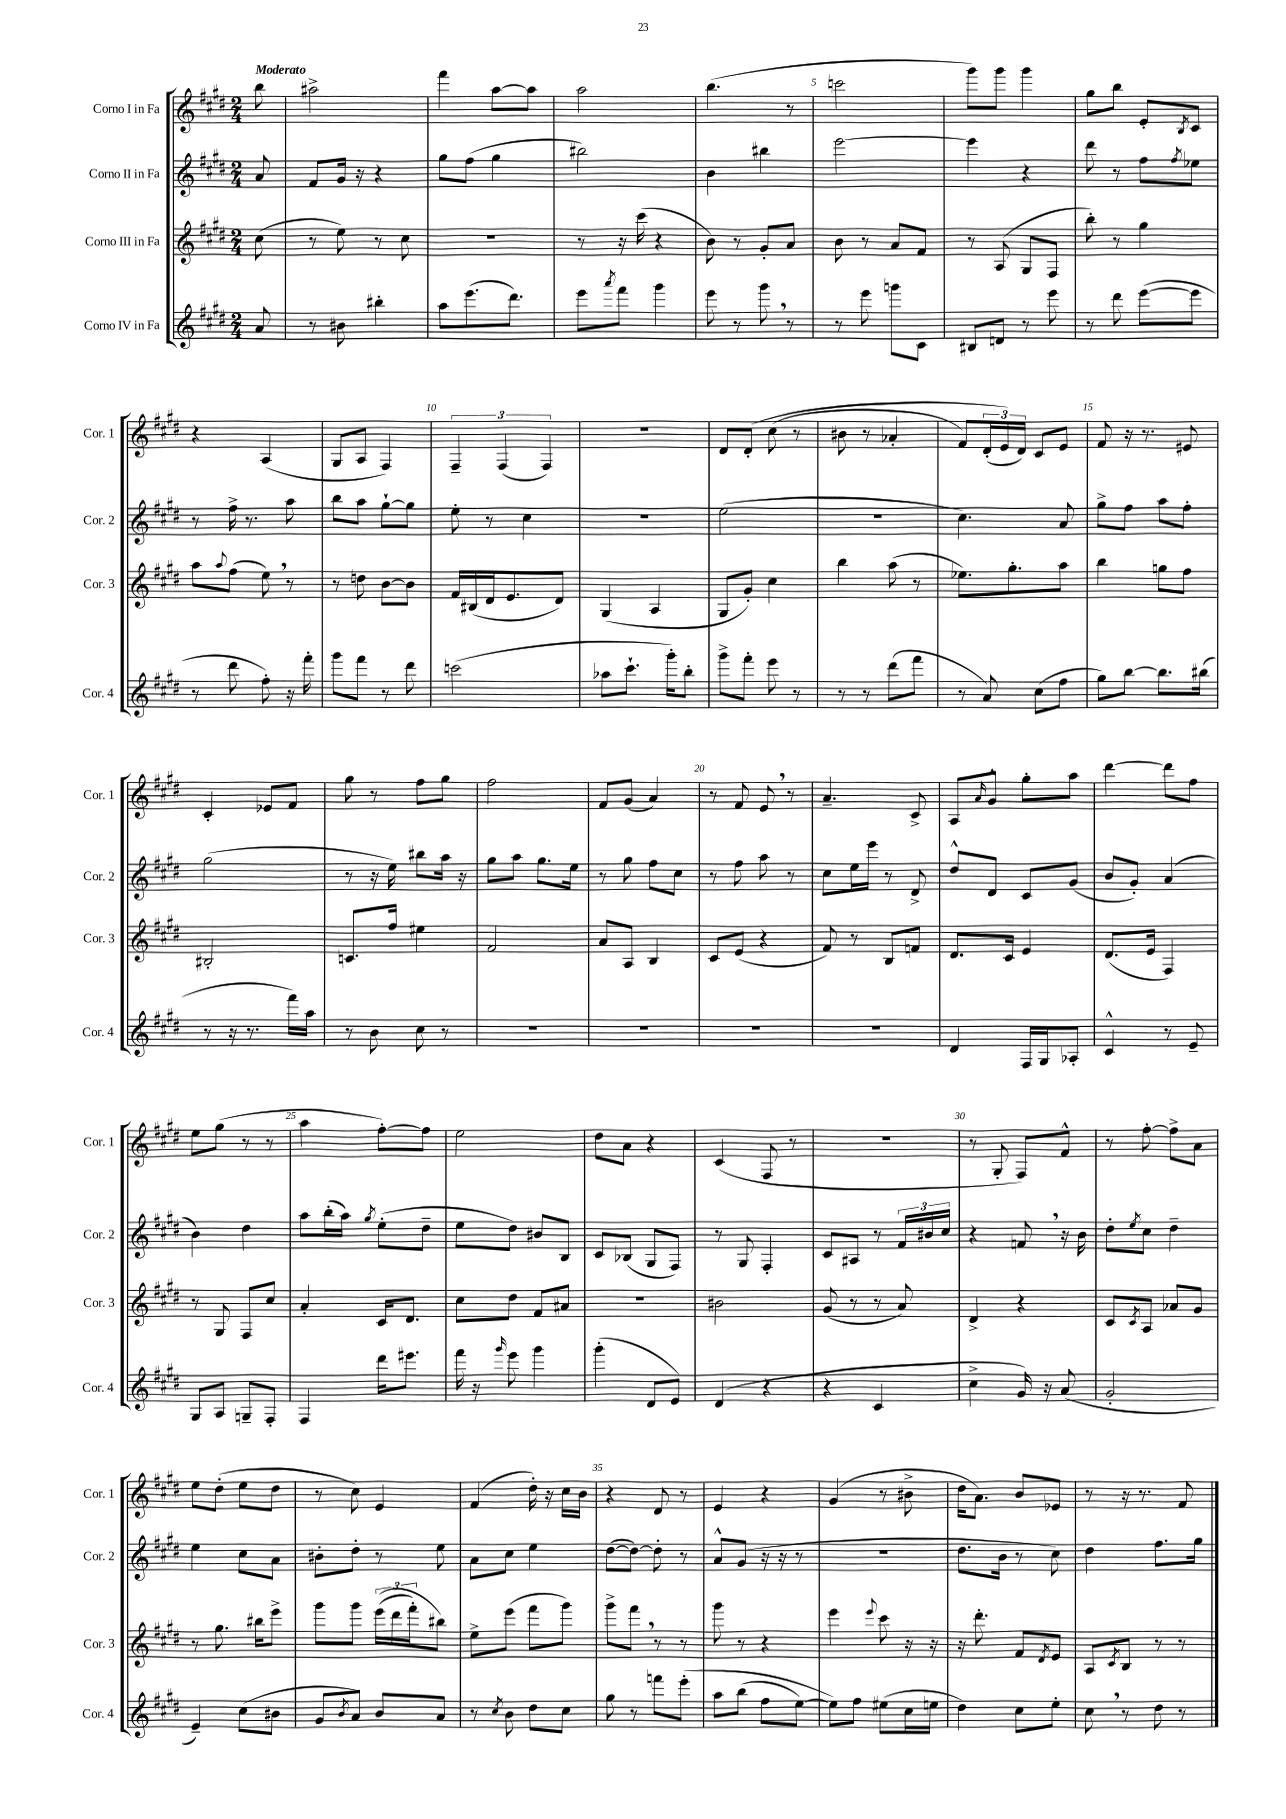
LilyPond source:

<<
\new StaffGroup <<
\new Staff = "s0" \with { instrumentName = "Corno I in Fa" shortInstrumentName = "Cor. 1" } {
    \clef treble \key e \major \numericTimeSignature \time 2/4 \partial 8 \tempo "Moderato"
    b''8 |
    ais''2-> |
    fis'''4 a''8~ a''8 |
    a''2 |
    b''4.( r8 |
    c'''2 |
    gis'''8) gis'''8 gis'''4 |
    gis''8 b''8 e'8-. \acciaccatura { b8 } cis'8 |
    r4 a4( |
    gis8 a8 fis4) |
    \tuplet 3/2 { fis4-- fis4( fis4) } |
    R2 |
    dis'8 dis'8-.\( cis''8( r8 |
    bis'8 r8 aes'4-. |
    fis'8) \tuplet 3/2 { dis'16-.( e'16\) dis'16) } cis'8 e'8 |
    fis'8 r16 r8. eis'8 |
    cis'4-. ees'8 fis'8 |
    gis''8 r8 fis''8 gis''8 |
    fis''2 |
    fis'8 gis'8( a'4) |
    r8 fis'8 e'8 \breathe r8 |
    a'4.-- cis'8-> |
    a8 \grace { a'16 } gis'8-^ gis''8-. a''8 |
    dis'''4~ dis'''8 fis''8 |
    e''8 gis''8( r8 r8 |
    a''4 fis''8~-.) fis''8 |
    e''2 |
    dis''8 a'8 r4 |
    cis'4( fis8 r8 |
    R2 |
    r8 gis8-. fis8) fis'8-^ |
    r8 fis''8~-. fis''8-> a'8 |
    e''8 dis''8-.( e''8 dis''8 |
    r8 cis''8) e'4 |
    fis'4( dis''16-.) r16 cis''16 b'16 |
    r4 dis'8 r8 |
    e'4 r4 |
    gis'4( r8 bis'8-> |
    dis''16 a'8.) b'8 ees'8 |
    r8 r16 r8. fis'8 \bar "|." |
}
\new Staff = "s1" \with { instrumentName = "Corno II in Fa" shortInstrumentName = "Cor. 2" } {
    \clef treble \key e \major \numericTimeSignature \time 2/4 \partial 8
    a'8 |
    fis'8 gis'16 r16 r4 |
    gis''8 fis''8( gis''4 |
    bis''2) |
    b'4 bis''4 |
    e'''2~ |
    e'''4 r4 |
    dis'''8 r8 fis''8 \acciaccatura { fis''8 } ees''8 |
    r8 fis''16-> r8. a''8 |
    b''8 a''8 gis''8~-! gis''8 |
    e''8-. r8 cis''4 |
    r2 |
    e''2( |
    R2 |
    cis''4.) a'8 |
    gis''8-> fis''8 a''8 fis''8-. |
    gis''2( |
    r8 r16 e''16) bis''8 a''16 r16 |
    gis''8 a''8 gis''8. e''16 |
    r8 gis''8 fis''8 cis''8 |
    r8 fis''8 a''8 r8 |
    cis''8 e''16 e'''16 r8 dis'8-> |
    dis''8-^ dis'8 cis'8 gis'8( |
    b'8 gis'8-.) a'4( |
    b'4) dis''4 |
    a''8 b''16-.( a''16) \acciaccatura { gis''8 } e''8-.( dis''8-- |
    e''8 dis''8) bis'8 b8 |
    cis'8 bes8( gis8 fis8) |
    r8 gis8 fis4-. |
    cis'8 ais8 r8 \tuplet 3/2 { fis'16 bis'16 cis''16 } |
    r4 f'8 \breathe r16 b'16 |
    dis''8-. \acciaccatura { e''8 } cis''8 dis''4-- |
    e''4 cis''8 a'8 |
    bis'8-. dis''8-. r8 e''8 |
    a'8 cis''8 e''4 |
    dis''8~( dis''8~) dis''8-. r8 |
    a'8-^ gis'8( r16 r16 r8 |
    r2 |
    dis''8. b'16 r8 cis''8) |
    dis''4 fis''8. gis''16 \bar "|." |
}
\new Staff = "s2" \with { instrumentName = "Corno III in Fa" shortInstrumentName = "Cor. 3" } {
    \clef treble \key e \major \numericTimeSignature \time 2/4 \partial 8
    cis''8( |
    r8 e''8) r8 cis''8 |
    R2 |
    r8 r16 cis'''16( r4 |
    b'8) r8 gis'8-. a'8 |
    b'8 r8 a'8 fis'8 |
    r8 a8( gis8 fis8 |
    b''8-.) r8 gis''4 |
    a''8 \appoggiatura { a''8 } fis''8( e''8) \breathe r8 |
    r8 d''8 b'8~ b'8 |
    fis'16 bis16( dis'16 e'8. dis'8) |
    gis4( a4 |
    gis8 gis'8-.) cis''4 |
    b''4 a''8( r8 |
    ees''8.) gis''8.-. a''8 |
    b''4 g''8 fis''8 |
    bis2-. |
    c'8. fis''16 eis''4 |
    fis'2 |
    a'8 a8 b4 |
    cis'8 e'8( r4 |
    fis'8) r8 b8 f'8 |
    dis'8. cis'16 e'4 |
    dis'8.( e'16 fis4) |
    r8 gis8 fis8 cis''8 |
    a'4-. cis'16 dis'8. |
    cis''8 dis''8 fis'8 ais'8 |
    R2 |
    bis'2 |
    gis'8( r8 r8 a'8) |
    dis'4-> r4 |
    cis'8 \acciaccatura { cis'8 } a8 aes'8 gis'8 |
    r8 gis''8. bis''16 e'''8-> |
    gis'''8 gis'''8 \tuplet 3/2 { e'''16(\( dis'''16 fis'''16-.) } bis''8\) |
    e''8-> e'''8( fis'''8 gis'''8) |
    gis'''8-> fis'''8 \breathe r8 r8 |
    gis'''8 r8 r4 |
    e'''4 \appoggiatura { e'''8 } cis'''8 r16 r16 |
    r16 dis'''8.-. fis'8 \acciaccatura { dis'8 } e'8 |
    a8 \acciaccatura { cis'8 } b8 r8 r8 \bar "|." |
}
\new Staff = "s3" \with { instrumentName = "Corno IV in Fa" shortInstrumentName = "Cor. 4" } {
    \clef treble \key e \major \numericTimeSignature \time 2/4 \partial 8
    a'8 |
    r8 bis'8 bis''4-. |
    a''8 e'''8.( dis'''8.) |
    e'''8 \acciaccatura { a'''8 } fis'''8 gis'''4 |
    e'''8 r8 gis'''8 \breathe r8 |
    r8 e'''8 g'''8 cis'8 |
    bis8 d'8 r8 e'''8 |
    r8 dis'''8 e'''8~( e'''8 |
    r8 dis'''8 fis''8-.) r16 fis'''16-. |
    gis'''8 fis'''8 r8 dis'''8 |
    c'''2( |
    aes''8 cis'''8.-! gis'''16-.) b''8-. |
    gis'''8-> fis'''8-. e'''8 r8 |
    r8 r8 dis'''8( fis'''8 |
    r8 a'8) cis''8( fis''8 |
    gis''8) b''8~ b''8. bis''16( |
    r8 r16 r8. fis'''16) a''16 |
    r8 b'8 cis''8 r8 |
    R2 |
    R2 |
    R2 |
    R2 |
    dis'4 fis16 gis16 aes8-. |
    cis'4-^ r8 e'8-- |
    gis8 a8 g8-- fis8-. |
    fis4 dis'''16 eis'''8. |
    fis'''16 r16 \grace { gis'''16 } e'''8 gis'''4 |
    gis'''4-.( dis'8 e'8) |
    dis'4( r4 |
    r4 cis'4 |
    cis''4-> gis'16) r16 a'8( |
    gis'2-. |
    e'4--) cis''8( bis'8 |
    gis'8 \acciaccatura { b'8 } a'8) b'8 a'8 |
    r8 \acciaccatura { cis''8 } b'8 dis''8 cis''8 |
    gis''8 r8 f'''8 e'''8-.\( |
    a''8 b''8( fis''8 e''8~) |
    e''8\) fis''8 eis''8( cis''16 e''16 |
    dis''4) cis''8 e''8-. |
    cis''8 \breathe r8 dis''8 r8 \bar "|." |
}
>>
>>
\layout { \context { \Score \override BarNumber.break-visibility = ##(#f #t #t) barNumberVisibility = #(every-nth-bar-number-visible 5) } }
